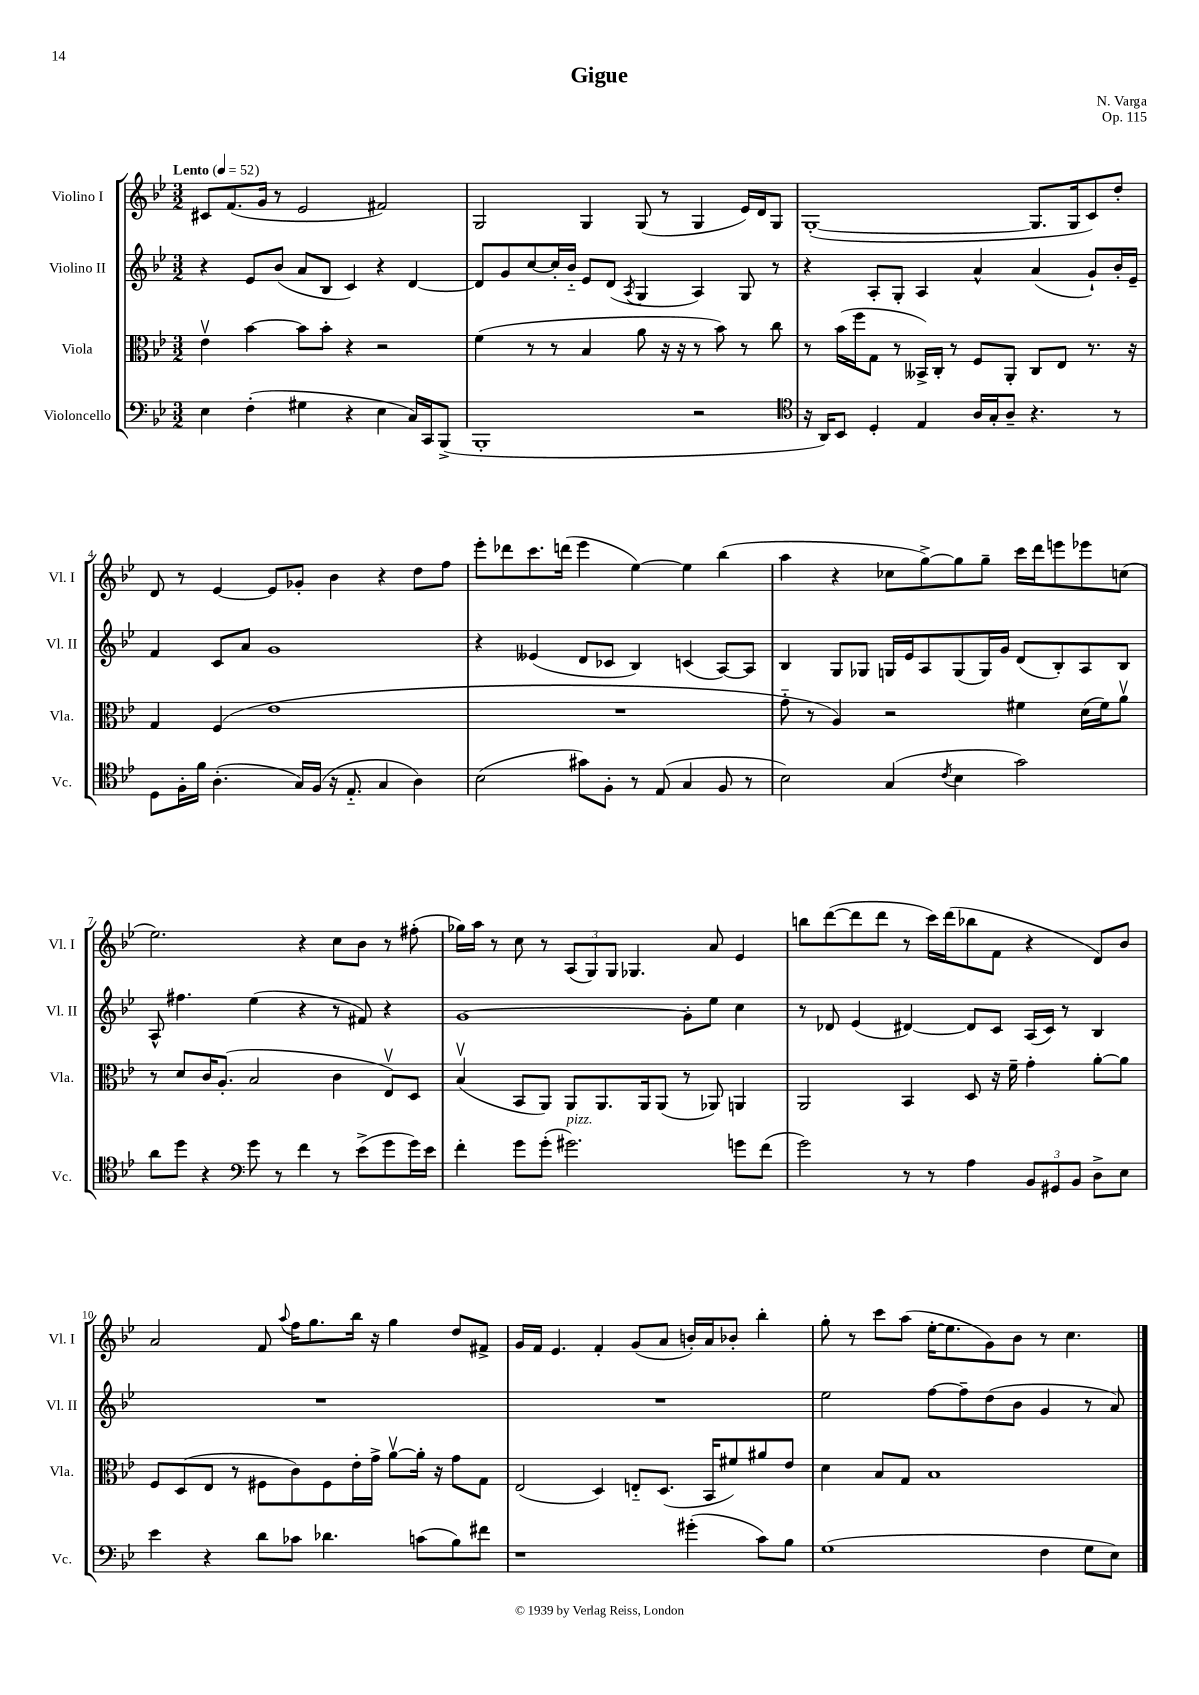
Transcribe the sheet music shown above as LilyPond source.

\header { title = "Gigue" composer = "N. Varga" opus = "Op. 115" }
<<
\new StaffGroup <<
\new Staff = "s0" \with { instrumentName = "Violino I" shortInstrumentName = "Vl. I" } {
    \clef treble \key bes \major \numericTimeSignature \time 3/2 \tempo "Lento" 4 = 52
    \autoBeamOff cis'8[ f'8.( g'16] r8 ees'2 fis'2) |
    g2 g4 g8( r8 g4 ees'16[) d'16 g8] |
    g1~-.( g8.[ g16 c'8) d''8]-. |
    d'8 r8 ees'4~ ees'8[ ges'8]-. bes'4 r4 d''8[ f''8] |
    ees'''8[-. des'''8 c'''8. d'''16]( ees'''4 ees''4~) ees''4 bes''4( |
    a''4 r4 ces''8[ g''8~->) g''8 g''8]-- c'''16[ d'''16 e'''8 ees'''8 c''8]( |
    ees''2.) r4 c''8[ bes'8] r8 fis''8-.( |
    ges''16[) a''16] r8 c''8 r8 \tuplet 3/2 { a8[( g8) g8] } ges4. a'8 ees'4 |
    b''8[ d'''8~( d'''8 d'''8] r8 c'''16[) d'''16( bes''8 f'8] r4 d'8[) bes'8] |
    a'2 f'8 \appoggiatura { a''8 } f''16[ g''8. bes''16] r16 g''4 d''8[ fis'8]-> |
    g'16[ f'16] ees'4. f'4-. g'8[( a'8] b'16[-.) a'16 bes'8]-. bes''4-. |
    g''8-. r8 c'''8[ a''8]( ees''16[~-. ees''8. g'8) bes'8] r8 c''4. \bar "|." |
}
\new Staff = "s1" \with { instrumentName = "Violino II" shortInstrumentName = "Vl. II" } {
    \clef treble \key bes \major \numericTimeSignature \time 3/2
    \autoBeamOff r4 ees'8[ bes'8]( a'8[ bes8] c'4) r4 d'4~ |
    d'8[ g'8 c''8~ c''16-. bes'16]-_ ees'8[ d'8]( \acciaccatura { a8 } g4 a4) g8 r8 |
    r4 a8[-. g8]-. a4 a'4-^ a'4( g'8[-!) bes'16-. ees'16]-- |
    f'4 c'8[ a'8] g'1 |
    r4 eeses'4( d'8[ ces'8] bes4) c'4( a8[~) a8] |
    bes4 g8[ ges8] g16[ ees'16 a8 g8( g16) g'16] d'8[( bes8-.) a8 bes8] |
    a8-^ fis''4. ees''4( r4 r8 fis'8) r4 |
    g'1~ g'8[-. ees''8] c''4 |
    r8 des'8 ees'4( dis'4~) dis'8[ c'8] a16[( c'16]) r8 bes4 |
    R1. |
    R1. |
    ees''2 f''8[~ f''8-- d''8( bes'8] g'4 r8 a'8) \bar "|." |
}
\new Staff = "s2" \with { instrumentName = "Viola" shortInstrumentName = "Vla." } {
    \clef alto \key bes \major \numericTimeSignature \time 3/2
    \autoBeamOff ees'4\upbow bes'4~ bes'8[ bes'8]-. r4 r2 |
    f'4( r8 r8 bes4 a'8 r16 r16 r8 bes'8) r8 c''8 |
    r8 bes'16[( f''16 g8] r8 beses,16[->) c16]-. r8 f8[ a,8]-. c8[ ees8] r8. r16 |
    g4 f4( ees'1 |
    R1. |
    g'8-_ r8 a4) r2 fis'4 d'16[( fis'16) a'8]\upbow |
    r8 d'8[ c'16 a8.]-.( bes2 c'4 ees8[\upbow) d8] |
    bes4\upbow( bes,8[ a,8]) a,8[ a,8. a,16 a,8]( r8 aes,8) a,4 |
    a,2 bes,4 d8 r16 f'16-- g'4-. a'8[~-. a'8] |
    f8[ d8( ees8] r8 fis8[ c'8) fis8 ees'16-. g'16]-> a'8[~\upbow a'16]-. r16 g'8[ g8] |
    ees2( d4) e8[-_ d8.]( bes,16[ fis'8) ais'8 ees'8] |
    d'4 bes8[ g8] bes1 \bar "|." |
}
\new Staff = "s3" \with { instrumentName = "Violoncello" shortInstrumentName = "Vc." } {
    \clef bass \key bes \major \numericTimeSignature \time 3/2
    \autoBeamOff ees4 f4-.( gis4 r4 ees4 c16[) c,16 bes,,8]->( |
    bes,,1-. r2 |
    \clef tenor r16 a,16[) bes,8] d4-. ees4 a16[ g16-. a8]-- r4. r8 |
    d8[ f16-. f'16] a4.-.( g16[) f16]( r16 ees8.-_ g4 a4) |
    bes2( gis'8[) f8]-. r8 ees8( g4 f8 r8 |
    bes2) g4( \acciaccatura { c'8 } bes4 g'2) |
    a'8[ d''8] r4 \clef bass g'8 r8 f'4 r8 ees'8[->( g'8 g'16) ees'16] |
    f'4-. g'8[ g'8]-.( gis'2.^\markup { \italic "pizz." }) g'8[ f'8]( |
    g'2) r8 r8 a4 \tuplet 3/2 { bes,8[ gis,8 bes,8] } d8[-> ees8] |
    ees'4 r4 d'8[ ces'8] des'4. c'8[( bes8) fis'8] |
    r1 gis'4-.( c'8[) bes8] |
    g1( f4 g8[ ees8]) \bar "|." |
}
>>
>>
